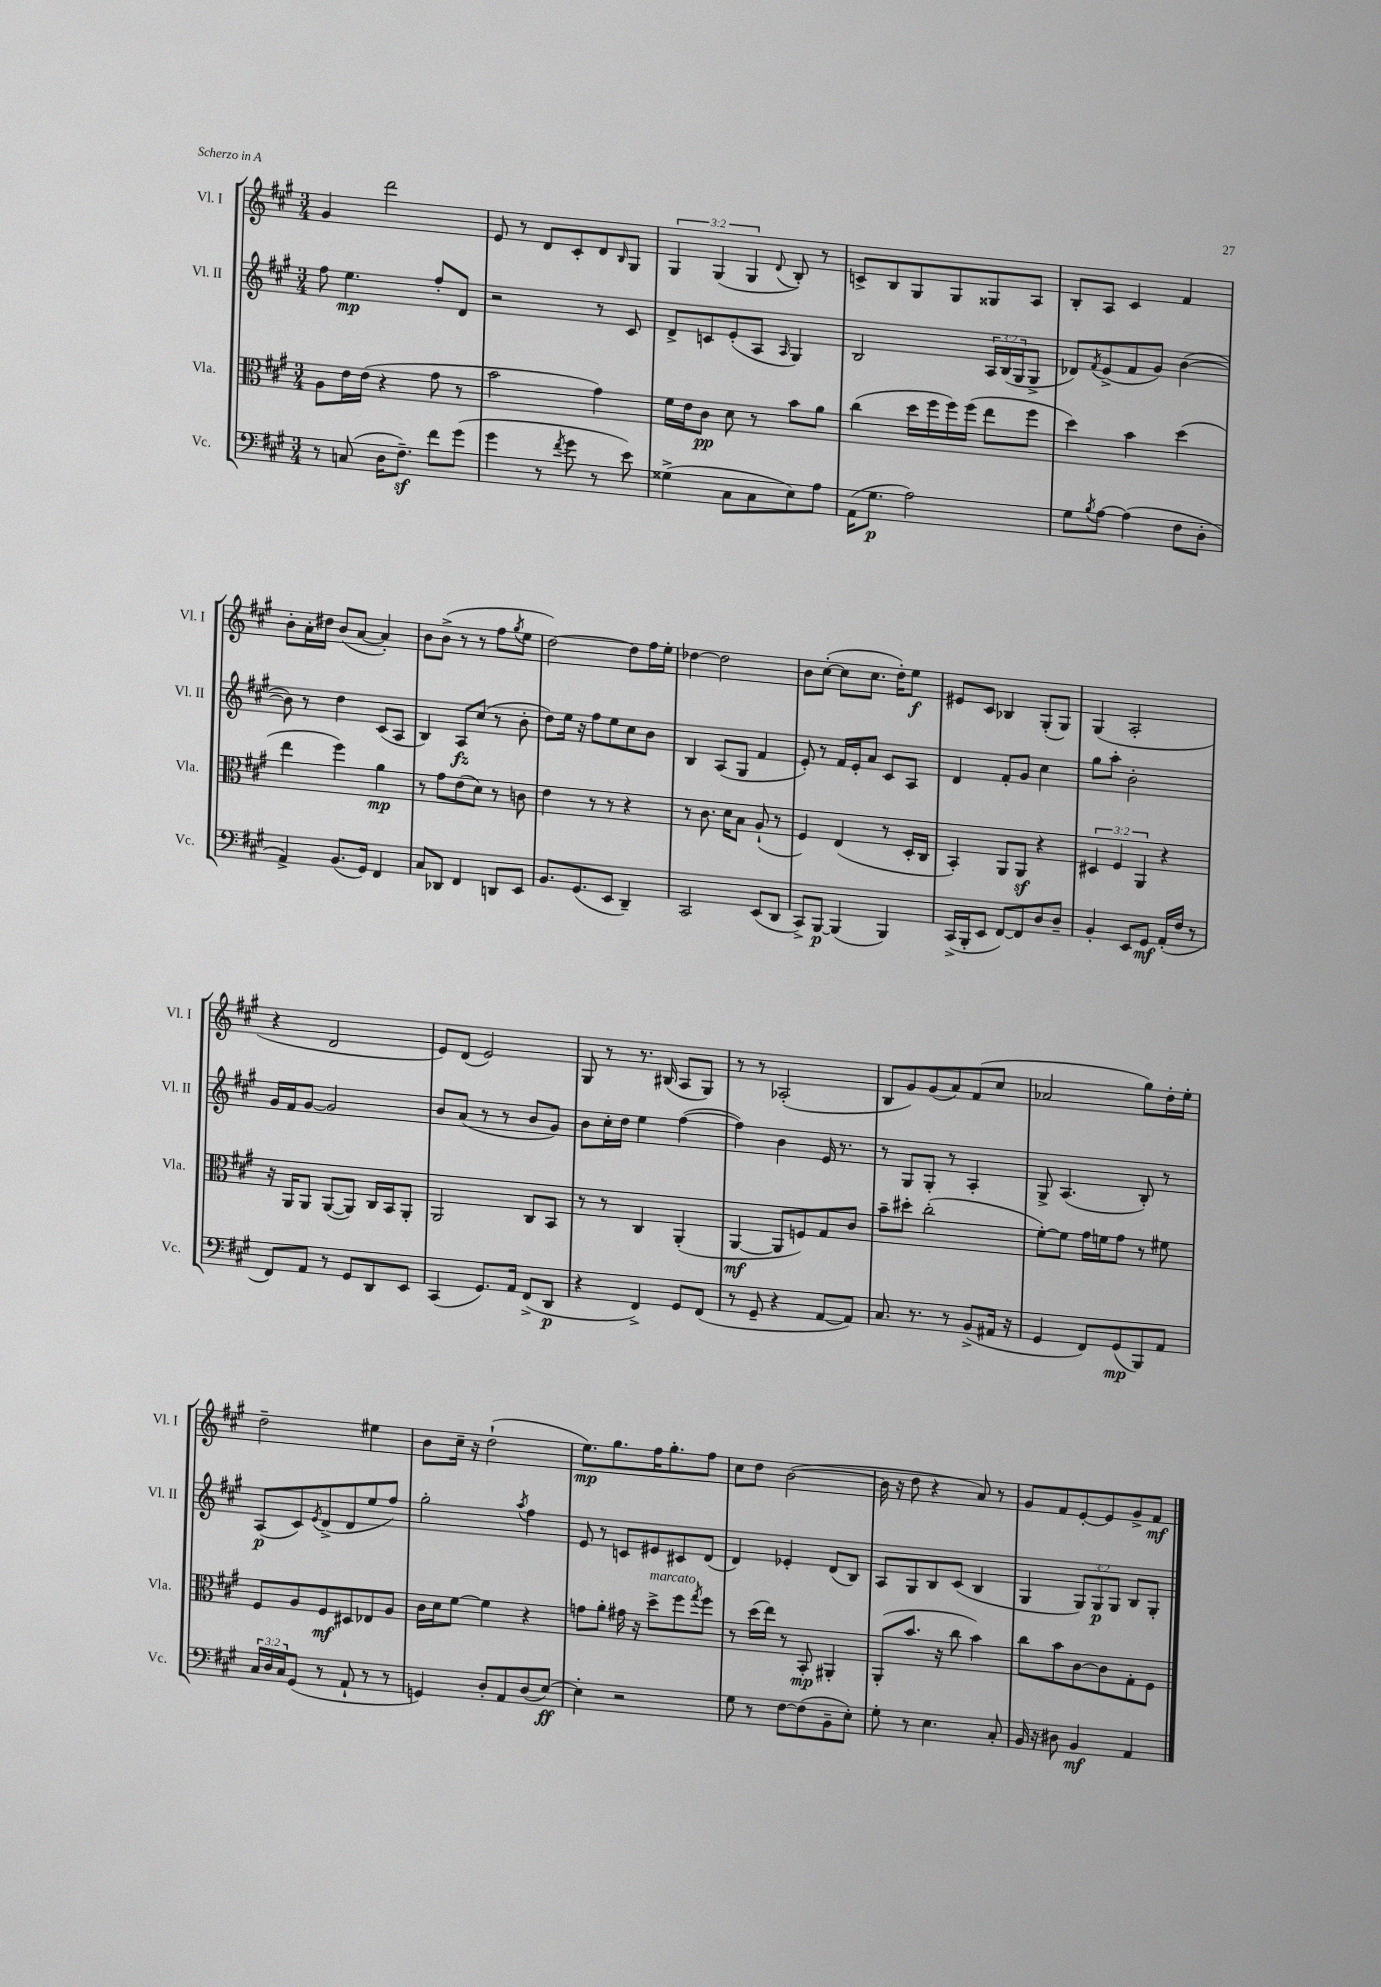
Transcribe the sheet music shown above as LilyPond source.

<<
\new StaffGroup <<
\new Staff = "s0" \with { instrumentName = "Vl. I" shortInstrumentName = "Vl. I" } {
    \clef treble \key a \major \numericTimeSignature \time 3/4 \override Staff.TupletNumber.text = #tuplet-number::calc-fraction-text
    gis'4 d'''2 |
    e'8 r8 d'8 cis'8-. d'8 \grace { b16 } gis8 |
    \tuplet 3/2 { gis4 gis4( gis4 } \appoggiatura { d'8 } b8-.) r8 |
    c'8-> b8 gis8 gis8 gisis8 a8 |
    b8-. a8 cis'4 fis'4 |
    b'8-. a'16-. dis''16 b'8( a'8~ a'4-.) |
    b'8 b'8->( r8 r8 fis''8 \acciaccatura { gis''8 } e''8 |
    d''2~) d''8 fis''16 e''16-. |
    des''4~ des''2 |
    b'8 cis''8~-.( cis''8 cis''8. d''16-.) e''8\f |
    eis'8 cis'8 bes4 gis8-.( gis8) |
    gis4( a2-. |
    r4 d'2 |
    e'8) d'8( e'2) |
    gis8 r8 r8. bis16( a8 gis8) |
    r8 r8 aes2-.( |
    b8 gis'8) gis'8( a'8) fis'8( cis''8 |
    aes'2 gis''8) d''16-. e''16-. |
    d''2-- eis''4 |
    b'8 cis''16-- r16 d''2-!( |
    e''8.\mp) gis''8. fis''16 gis''8.-. fis''8 |
    cis''8 d''8 b'2~( |
    b'16 r16 d''8 r4 a'8) r8 |
    gis'8 fis'8 e'8~-. e'8 gis'8-> fis'8\mf \bar "|." |
}
\new Staff = "s1" \with { instrumentName = "Vl. II" shortInstrumentName = "Vl. II" } {
    \clef treble \key a \major \numericTimeSignature \time 3/4 \override Staff.TupletNumber.text = #tuplet-number::calc-fraction-text
    fis''8 e''4.\mp fis''8-. d'8 |
    r2 r8 cis'8 |
    d'8-> c'8 e'8-.( a8 \grace { a16 } gis4) |
    b2 \tuplet 3/2 { a16 b16( gis16 } gis8-> |
    des'8) \acciaccatura { fis'8 } e'8->( fis'8 gis'8) b'4~( |
    b'8) r8 d''4 cis'8( a8 |
    b4) a8\fz cis''8( r8 b'8-. |
    d''8) e''16 r16 fis''8 e''8 cis''8 b'8 |
    b4 a8( gis8 fis'4 |
    e'8-.) r8 fis'16 e'16-. a'8 cis'8 a8 |
    d'4 fis'8-. gis'8 cis''4 |
    gis''8 a''8-. b'2-. |
    gis'16 fis'16 gis'8~ gis'2 |
    b'8 a'8( r8 r8 b'8 gis'8) |
    b'8 cis''16-. d''16 e''4 fis''4~( |
    fis''4) b'4 e'16 r8. |
    r8 gis8 gis8-. r8 a4-. |
    gis8-> a4.( b8-.) r8 |
    a8\p( cis'8) \acciaccatura { e'8 } d'8->( d'8 e''8 fis''8) |
    gis''2-. \acciaccatura { a''8 } fis''4 |
    e'8 r8 c'8 eis'8 cis'8 d'8( |
    d'4) ees'4-. d'8( b8) |
    a8 gis8 b8 cis'8( b4 |
    gis4 \tuplet 3/2 { gis8) gis8\p gis8 } b8 gis8-. \bar "|." |
}
\new Staff = "s2" \with { instrumentName = "Vla." shortInstrumentName = "Vla." } {
    \clef alto \key a \major \numericTimeSignature \time 3/4 \override Staff.TupletNumber.text = #tuplet-number::calc-fraction-text
    a8 e'16 e'16( r4 gis'8 r8 |
    b'2 gis'4) |
    fis'16 e'16 cis'8\pp d'8 r8 b'8 a'8 |
    cis''4( d''16 fis''16 fis''16) fis''16( e''8 fis''8 |
    d''4) b'4 d''4( |
    e''4 fis''4) a'4\mp |
    r8 gis'8 e'8( d'8) r8 c'8 |
    e'4 r8 r8 r4 |
    r8 cis'8. d'16 b8 a8-!( r8 |
    fis4) e4( r8 d16-. cis16 |
    b,4-.) a,8 a,8\sf r4 |
    \tuplet 3/2 { dis4 fis4 a,4 } r4 |
    r16 a,16 a,8 a,8~( a,8) cis16 b,16 a,8-. |
    a,2 cis8 b,8 |
    r8 r8 cis4 a,4-.( |
    a,4~\mf a,8 f8) gis8 cis'8 |
    b'8-- dis''8-. cis''2-.( |
    fis'8~-.) fis'8 gis'16 f'16 gis'8 r8 fis'8 |
    fis8 a8 fis8\mf dis8 ees8 a8 |
    cis'16 d'16 fis'8~ fis'4 r4 |
    g'8 a'8-. gis'16 r16 d''8->^\markup { \italic "marcato" } fis''8 \acciaccatura { gis''8 } fis''8 |
    r8 d''16( e''16) r8 b,8-.\mp ais,4-. |
    a,8-.( b'8. r16 cis''8 b'4) |
    cis''8 b'8 cis'8~ cis'8 gis8-. fis8 \bar "|." |
}
\new Staff = "s3" \with { instrumentName = "Vc." shortInstrumentName = "Vc." } {
    \clef bass \key a \major \numericTimeSignature \time 3/4 \override Staff.TupletNumber.text = #tuplet-number::calc-fraction-text
    r8 c8( d16 fis8.--\sf) fis'8 gis'8( |
    gis'4 r8 \acciaccatura { fis'8 } gis'8 r8 e'8) |
    gisis4->( cis8 cis8 e8) a8 |
    a,16( gis8.\p a2) |
    gis8 \acciaccatura { b8 } a8~ a4( fis8 d8-. |
    a,4->) b,8.( gis,16) fis,4 |
    cis8 des,8 fis,4 d,8 e,8 |
    b,8. gis,8.( e,8 d,4--) |
    cis,2 e,8( d,8 |
    cis,8->) b,,8~\p b,,4( b,,4) |
    cis,16->( b,,16-. e,8 fis,8~) fis,8 d8 d8-- |
    b,4-. e,8 gis,8\mf a,16-.( fis16 r8 |
    fis,8) a,8 r8 gis,8 d,8 e,8 |
    cis,4( gis,8.) a,16 fis,8->( d,8\p |
    r4 fis,4->) gis,8 fis,8( |
    r8 gis,8-- r4 a,8~ a,8) |
    cis8. r8. r8 b,8->( ais,16 r16 |
    gis,4 fis,8) gis,8\mp( b,,8) a,8 |
    \tuplet 3/2 { cis16 d16 cis16 } gis,8( r8 a,8-! r8 r8 |
    g,4) d8-. a,8 d8( e8~\ff) |
    e4-. r2 |
    gis8 r8 fis8~ fis8( b,8-- e8-.) |
    gis8-. r8 e4. cis8-. |
    b,16 r16 dis8 b,4\mf a,4 \bar "|." |
}
>>
>>
\layout { \context { \Score \remove "Bar_number_engraver" } }
